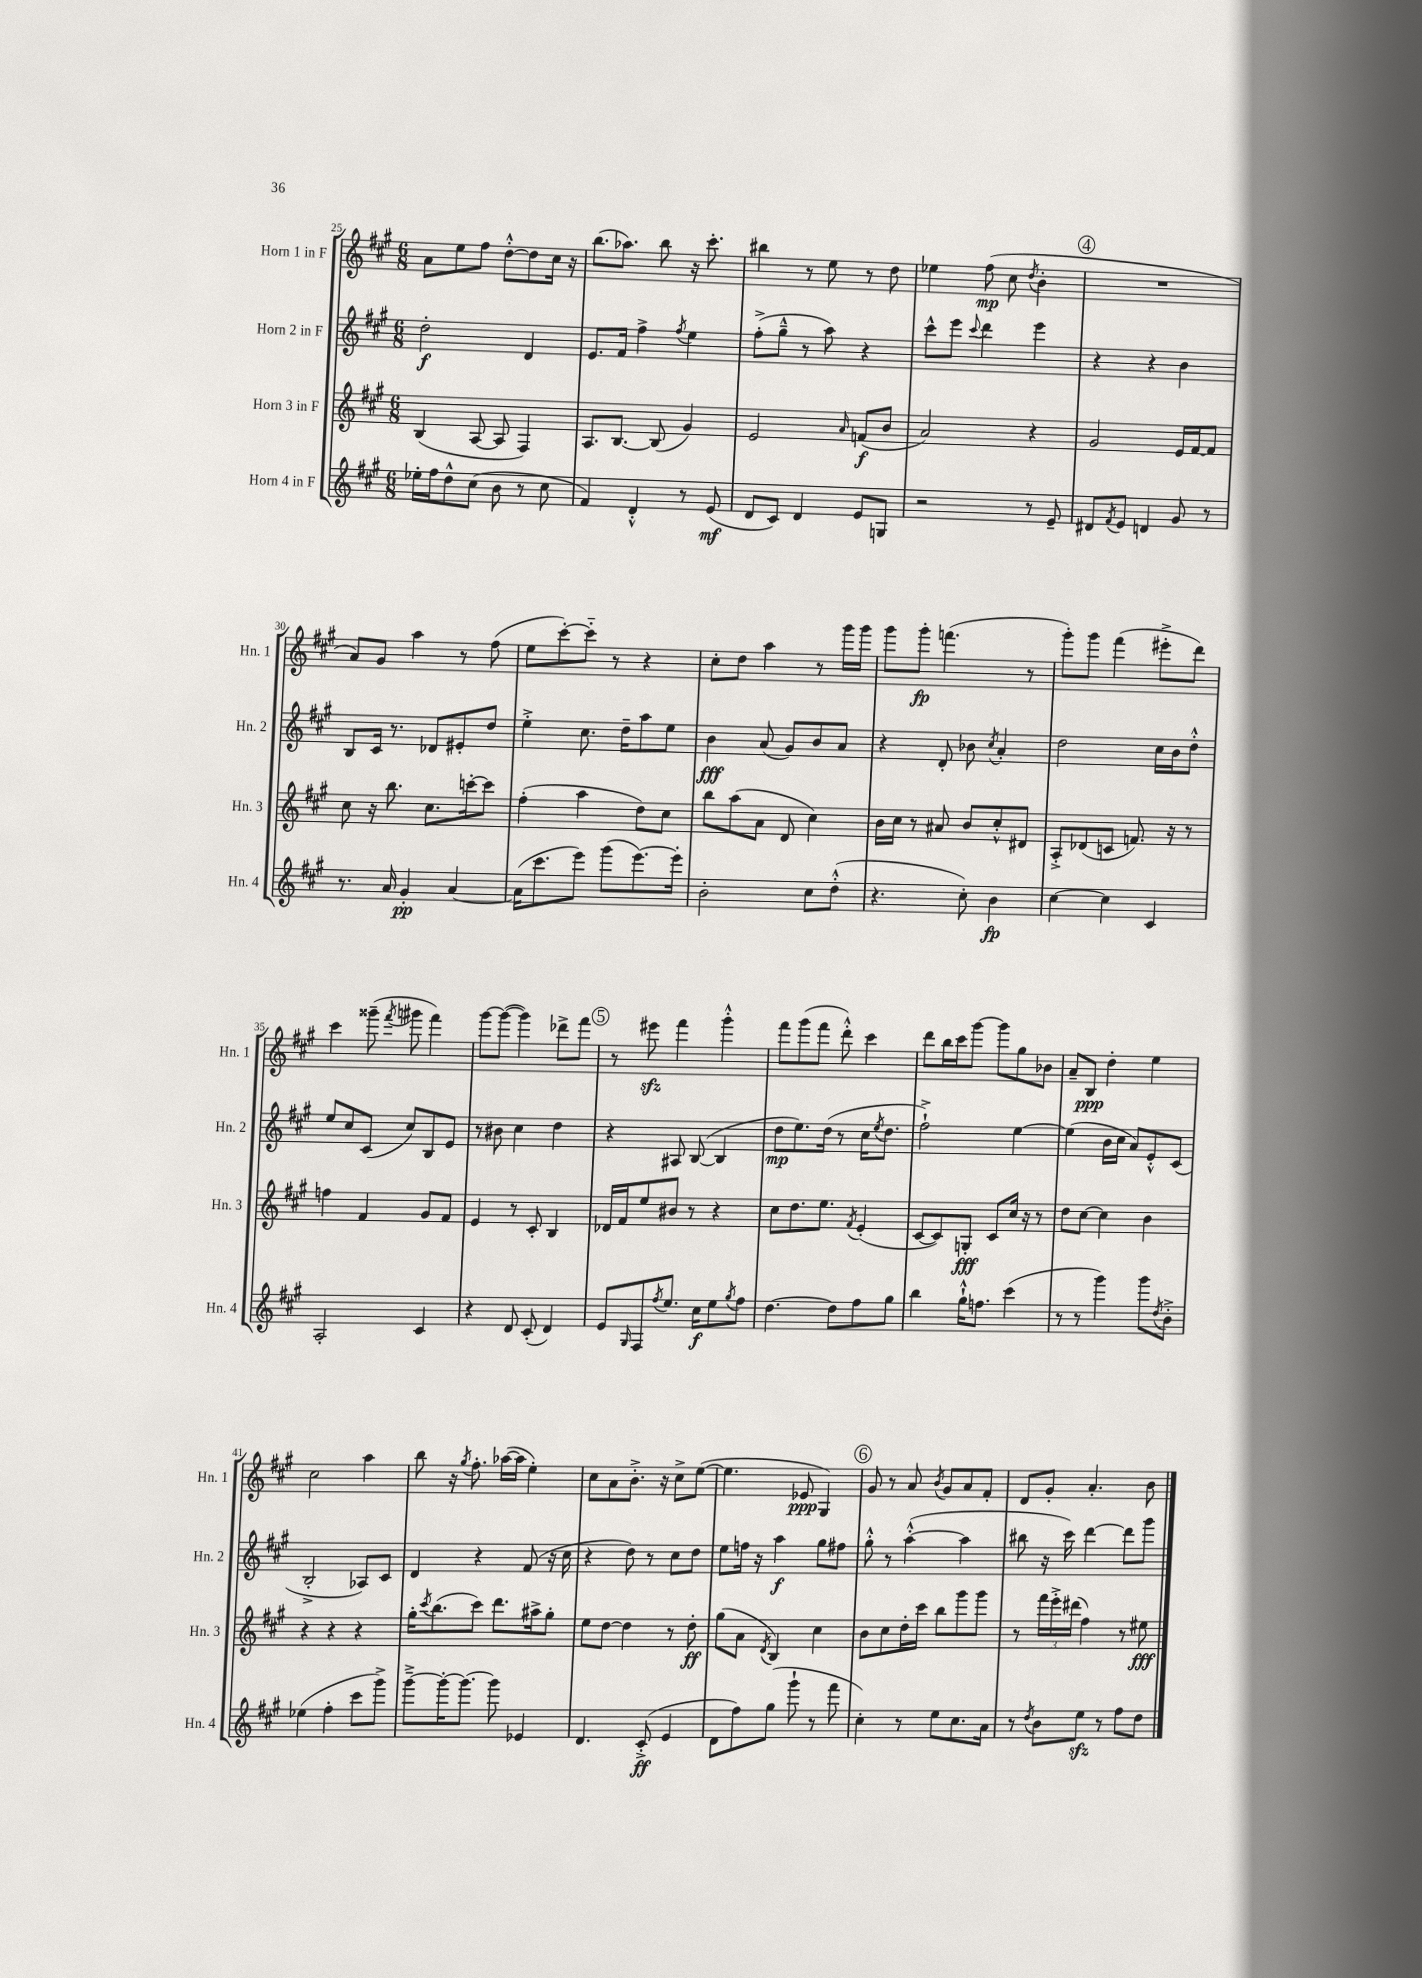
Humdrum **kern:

**kern	**dynam	**kern	**dynam	**kern	**dynam	**kern	**dynam
*part4	*part4	*part3	*part3	*part2	*part2	*part1	*part1
*staff4	*staff4	*staff3	*staff3	*staff2	*staff2	*staff1	*staff1
*I"Horn 4 in F	*	*I"Horn 3 in F	*	*I"Horn 2 in F	*	*I"Horn 1 in F	*
*I'Hn. 4	*	*I'Hn. 3	*	*I'Hn. 2	*	*I'Hn. 1	*
*clefG2	*	*clefG2	*	*clefG2	*	*clefG2	*
*k[f#c#g#]	*	*k[f#c#g#]	*	*k[f#c#g#]	*	*k[f#c#g#]	*
*M6/8	*	*M6/8	*	*M6/8	*	*M6/8	*
=25	=25	=25	=25	=25	=25	=25	=25
16ee-X'\LL	.	(4B/	.	2dd'\	f	8a\L	.
16ff#\J	.	.	.	.	.	.	.
8dd^^\	.	.	.	.	.	8ee\	.
(8cc#\J	.	[8A/	.	.	.	8ff#\J	.
8b\	.	8A/]	.	.	.	[8dd'^^\L	.
8r	.	4F#/)	.	4d/	.	8dd\]	.
8cc#\	.	.	.	.	.	16cc#\Jk	.
.	.	.	.	.	.	16r	.
=26	=26	=26	=26	=26	=26	=26	=26
4f#/)	.	8.A/L	.	8.e/L	.	(8.bb\L	.
.	.	[8.B/J	.	16f#/Jk	.	8.aa-X\J)	.
4d'^^/	.	.	.	4ff#^\	.	.	.
.	.	(8B/]	.	.	.	8bb\	.
.	.	.	.	8qff#/	.	.	.
8r	.	4g#/)	.	4ee\	.	16r	.
.	.	.	.	.	.	8.ccc#'\	.
(8e/	mf	.	.	.	.	.	.
=27	=27	=27	=27	=27	=27	=27	=27
8d/L	.	2e/	.	(8ff#'^\L	.	4bb#X\	.
8c#/J)	.	.	.	8gg#~^^\J	.	.	.
4d/	.	.	.	8r	.	8r	.
.	.	.	.	8aa\)	.	8ee\	.
.	.	16qqa/	.	.	.	.	.
8e/L	.	(8fn/L	f	4r	.	8r	.
8Gn/J	.	8b/J	.	.	.	8dd\	.
=28	=28	=28	=28	=28	=28	=28	=28
2r	.	2a/)	.	8ccc#^^\L	.	4ee-X\	.
.	.	.	.	8eee\J	.	.	.
.	.	.	.	8qqccc#/	.	.	.
.	.	.	.	4ddd\	.	(8ff#\	mp
.	.	.	.	.	.	8cc#\	.
.	.	.	.	.	.	8qdd/	.
8r	.	4r	.	4eee\	.	4b'\	.
8e~/	.	.	.	.	.	.	.
!!LO:REH:place=s1:t=4
=29	=29	=29	=29	=29	=29	=29	=29
8d#X/L	.	2g#/	.	4r	.	2.r	.
8qf#/	.	.	.	.	.	.	.
8e/J	.	.	.	.	.	.	.
4dn/	.	.	.	4r	.	.	.
8g#/	.	16e/LL	.	4b\	.	.	.
.	.	[16f#/J	.	.	.	.	.
8r	.	8f#/J]	.	.	.	.	.
!!LO:LB:g=z
=30	=30	=30	=30	=30	=30	=30	=30
8.r	.	8cc#\	.	8B/L	.	8a/L)	.
.	.	16r	.	16c#/Jk	.	8g#/J	.
16a/	.	8.bb\	.	8.r	.	.	.
4g#'/	pp	.	.	.	.	4aa\	.
.	.	8.cc#\L	.	8d-X/L	.	.	.
[4a/	.	.	.	8e#X'/	.	8r	.
.	.	[16cccn'\k	.	.	.	.	.
.	.	8ccc\J]	.	8dd/J	.	(8ff#\	.
=31	=31	=31	=31	=31	=31	=31	=31
(16a\KL]	.	(4ff#'\	.	4ee'^\	.	8ee\L	.
8.ccc#\	.	.	.	.	.	.	.
.	.	.	.	.	.	[8ccc#'\)	.
8eee\J)	.	4aa\	.	8.cc#\	.	8ccc#\J]	.
(8ggg#\L	.	.	.	.	.	8r	.
.	.	.	.	16dd~\KL	.	.	.
[8.eee\)	.	8dd\L)	.	8aa\	.	4r	.
.	.	8cc#\J	.	8ee\J	.	.	.
16eee'\Jk]	.	.	.	.	.	.	.
=32	=32	=32	=32	=32	=32	=32	=32
2b'\	.	8bb\L	.	4b\	fff	8cc#'\L	.
.	.	(8aa\	.	.	.	8dd\J	.
.	.	8a\J	.	(8a/	.	4aa\	.
.	.	8d/	.	8g#/L)	.	.	.
8cc#\L	.	4cc#\)	.	8b/	.	8r	.
(8dd'^^\J	.	.	.	8a/J	.	16ggg#\LL	.
.	.	.	.	.	.	16ggg#\JJ	.
=33	=33	=33	=33	=33	=33	=33	=33
4.r	.	16b\LL	.	4r	.	8ggg#\L	.
.	.	16cc#\JJ	.	.	.	.	.
.	.	8r	.	.	.	8ggg#'\J	fp
.	.	8a#X/	.	8d'/	.	(4.fffn\	.
8cc#'\)	.	8b/L	.	8b-X\	.	.	.
.	.	.	.	8qcc#/	.	.	.
4b\	fp	8cc#'^^/	.	4a'/	.	.	.
.	.	8d#X/J	.	.	.	8r	.
=34	=34	=34	=34	=34	=34	=34	=34
[4cc#\	.	8A'^/L	.	2dd\	.	8ggg#'\L)	.
.	.	(8d-X/	.	.	.	8ggg#\J	.
4cc#\]	.	8cn/J	.	.	.	(4fff#\	.
.	.	8.fn/)	.	.	.	.	.
4c#/	.	.	.	16cc#\LL	.	8eee#X'^\L	.
.	.	16r	.	16b\J	.	.	.
.	.	8r	.	8dd'^^\J	.	8ddd\J)	.
!!LO:LB:g=z
=35	=35	=35	=35	=35	=35	=35	=35
2A'/	.	4ffn\	.	8ee/L	.	4ccc#\	.
.	.	.	.	8cc#/	.	.	.
.	.	4f#/	.	(8c#/J	.	(8ggg##X~\	.
.	.	.	.	.	.	8qfff#/	.
.	.	.	.	8cc#/L)	.	8ggg#X\	.
4c#/	.	8g#/L	.	8B/	.	4fff#\)	.
.	.	8f#/J	.	8e/J	.	.	.
=36	=36	=36	=36	=36	=36	=36	=36
4r	.	4e/	.	8r	.	[8ggg#\L	.
.	.	.	.	8b#X\	.	(8ggg#\J_	.
8d/	.	8r	.	4cc#\	.	4ggg#\])	.
(8c#'/	.	8c#'/	.	.	.	.	.
4d/)	.	4B/	.	4dd\	.	8ddd-X^\L	.
.	.	.	.	.	.	8fff#\J	.
!!LO:REH:place=s1:t=5
=37	=37	=37	=37	=37	=37	=37	=37
8e/L	.	16d-X/LL	.	4r	.	8r	.
.	.	16f#/J	.	.	.	.	.
16qqG#/	.	.	.	.	.	.	.
8F#/	.	8ee/	.	.	.	8eee#Xzz\	.
8qff#/	.	.	.	.	.	.	.
8.ee/J	.	8b#X/J	.	8A#X/	.	4fff#\	.
.	.	8r	.	([8B/	.	.	.
16cc#\KL	f	.	.	.	.	.	.
8ee\	.	4r	.	4B/]	.	4ggg#'^^\	.
8qgg#/	.	.	.	.	.	.	.
8ff#\J	.	.	.	.	.	.	.
=38	=38	=38	=38	=38	=38	=38	=38
[4.dd\	.	8cc#\L	.	8dd\L	mp	8fff#\L	.
.	.	8.dd\	.	8.ee\)	.	(8ggg#\	.
.	.	.	.	.	.	8fff#\J	.
.	.	8.ee\J	.	(16dd\Jk	.	.	.
8dd\L]	.	.	.	8r	.	8ddd'^^\)	.
.	.	8qf#/	.	.	.	.	.
8ff#\	.	(4e'/	.	16cc#\KL	.	4ccc#\	.
.	.	.	.	8qee/	.	.	.
.	.	.	.	8.dd\J	.	.	.
8gg#\J	.	.	.	.	.	.	.
=39	=39	=39	=39	=39	=39	=39	=39
4bb\	.	[8c#/L	.	2ff#`^\)	.	8ddd\L	.
.	.	8c#/])	.	.	.	16bb\L	.
.	.	.	.	.	.	16ccc#\J	.
16gg#`^^\KL	.	8Gn'/J	fff	.	.	[8ggg#\J	.
8.ffn\J	.	.	.	.	.	.	.
.	.	8c#/L	.	.	.	8ggg#\L]	.
(4ccc#\	.	16cc#/Jk	.	[4ee\	.	8gg#\	.
.	.	16r	.	.	.	.	.
.	.	8r	.	.	.	8b-X\J	.
=40	=40	=40	=40	=40	=40	=40	=40
8r	.	8dd\L	.	(4ee\]	.	8a~/L	.
8r	.	[8cc#\J	.	.	.	8B/J	ppp
4ggg#\)	.	4cc#\]	.	16b\LL	.	4dd'\	.
.	.	.	.	16cc#\JJ	.	.	.
.	.	.	.	8a/L)	.	.	.
8ggg#\L	.	4b\	.	8e'^^/	.	4ee\	.
8qdd/	.	.	.	.	.	.	.
8b'^\J	.	.	.	(8c#/J	.	.	.
!!LO:LB:g=z
=41	=41	=41	=41	=41	=41	=41	=41
(4ee-X\	.	4r	.	2B'^/	.	2cc#\	.
4ff#'\	.	4r	.	.	.	.	.
8ccc#\L	.	4r	.	8A-X/L)	.	4aa\	.
8ggg#^\J)	.	.	.	8c#/J	.	.	.
=42	=42	=42	=42	=42	=42	=42	=42
[8ggg#~^\L	.	16gg#'\KL	.	4d/	.	8bb\	.
.	.	8qccc#/	.	.	.	.	.
.	.	(8.bb\	.	.	.	.	.
16ggg#'\K_	.	.	.	.	.	16r	.
.	.	.	.	.	.	8qgg#/	.
8.ggg#\J_	.	.	.	.	.	8.ff#'\	.
.	.	8ccc#\J)	.	4r	.	.	.
8ggg#\]	.	8.ddd\L	.	.	.	([16aa-X\LL	.
.	.	.	.	.	.	16aa-\JJ]	.
4e-X/	.	.	.	(8f#/	.	4ee'\)	.
.	.	16aa#X^\k	.	.	.	.	.
.	.	8gg#'\J	.	16r	.	.	.
.	.	.	.	16cc#\	.	.	.
=43	=43	=43	=43	=43	=43	=43	=43
4.d/	.	8ee\L	.	4r	.	8cc#\L	.
.	.	[8dd\J	.	.	.	8a\	.
.	.	4dd\]	.	8dd\)	.	8.b'^\J	.
(8c#'^/	ff	.	.	8r	.	.	.
.	.	.	.	.	.	16r	.
4e/	.	8r	.	8cc#\L	.	8cc#^\L	.
.	.	8dd'\	ff	8dd\J	.	([8ee\J	.
=44	=44	=44	=44	=44	=44	=44	=44
8d\L	.	(8gg#\L	.	8ee\L	.	4.ee\]	.
8ff#\)	.	8a\J	.	16ffn\Jk	.	.	.
.	.	.	.	16r	.	.	.
.	.	8qd/	.	.	.	.	.
(8gg#\J	.	4B/)	.	4aa\	f	.	.
8ggg#`\	.	.	.	.	.	8e-X/	ppp
8r	.	4cc#\	.	8gg#\L	.	4G#/)	.
8fff#\	.	.	.	8ff#X\J	.	.	.
!!LO:REH:place=s1:t=6
=45	=45	=45	=45	=45	=45	=45	=45
4cc#'\)	.	8b\L	.	8gg#'^^\	.	8g#/	.
.	.	8cc#\	.	8r	.	8r	.
8r	.	16dd'\L	.	([4aa'^^\	.	8a/	.
.	.	16ccc#\JJ	.	.	.	.	.
.	.	.	.	.	.	8qb/	.
8ee\L	.	8bb\L	.	.	.	8g#/L	.
8.cc#\	.	8ggg#\	.	4aa\]	.	8a/	.
.	.	8ggg#\J	.	.	.	8f#'/J	.
16a\Jk	.	.	.	.	.	.	.
=46	=46	=46	=46	=46	=46	=46	=46
8r	.	8r	.	8bb#X\	.	8d/L	.
8qdd/	.	.	.	.	.	.	.
8b\L	.	24fff#\LL	.	16r	.	8g#'/J	.
.	.	24eee'^\	.	.	.	.	.
.	.	.	.	16ccc#\)	.	.	.
.	.	(24ddd#X\JJ	.	.	.	.	.
8eezz\J	.	4ff#\)	.	[4ddd\	.	4.a'/	.
8r	.	.	.	.	.	.	.
8ff#\L	.	8r	.	8ddd\L]	.	.	.
8dd\J	.	8ee#X\	fff	8ggg#\J	.	8b\	.
==	==	==	==	==	==	==	==
*-	*-	*-	*-	*-	*-	*-	*-
